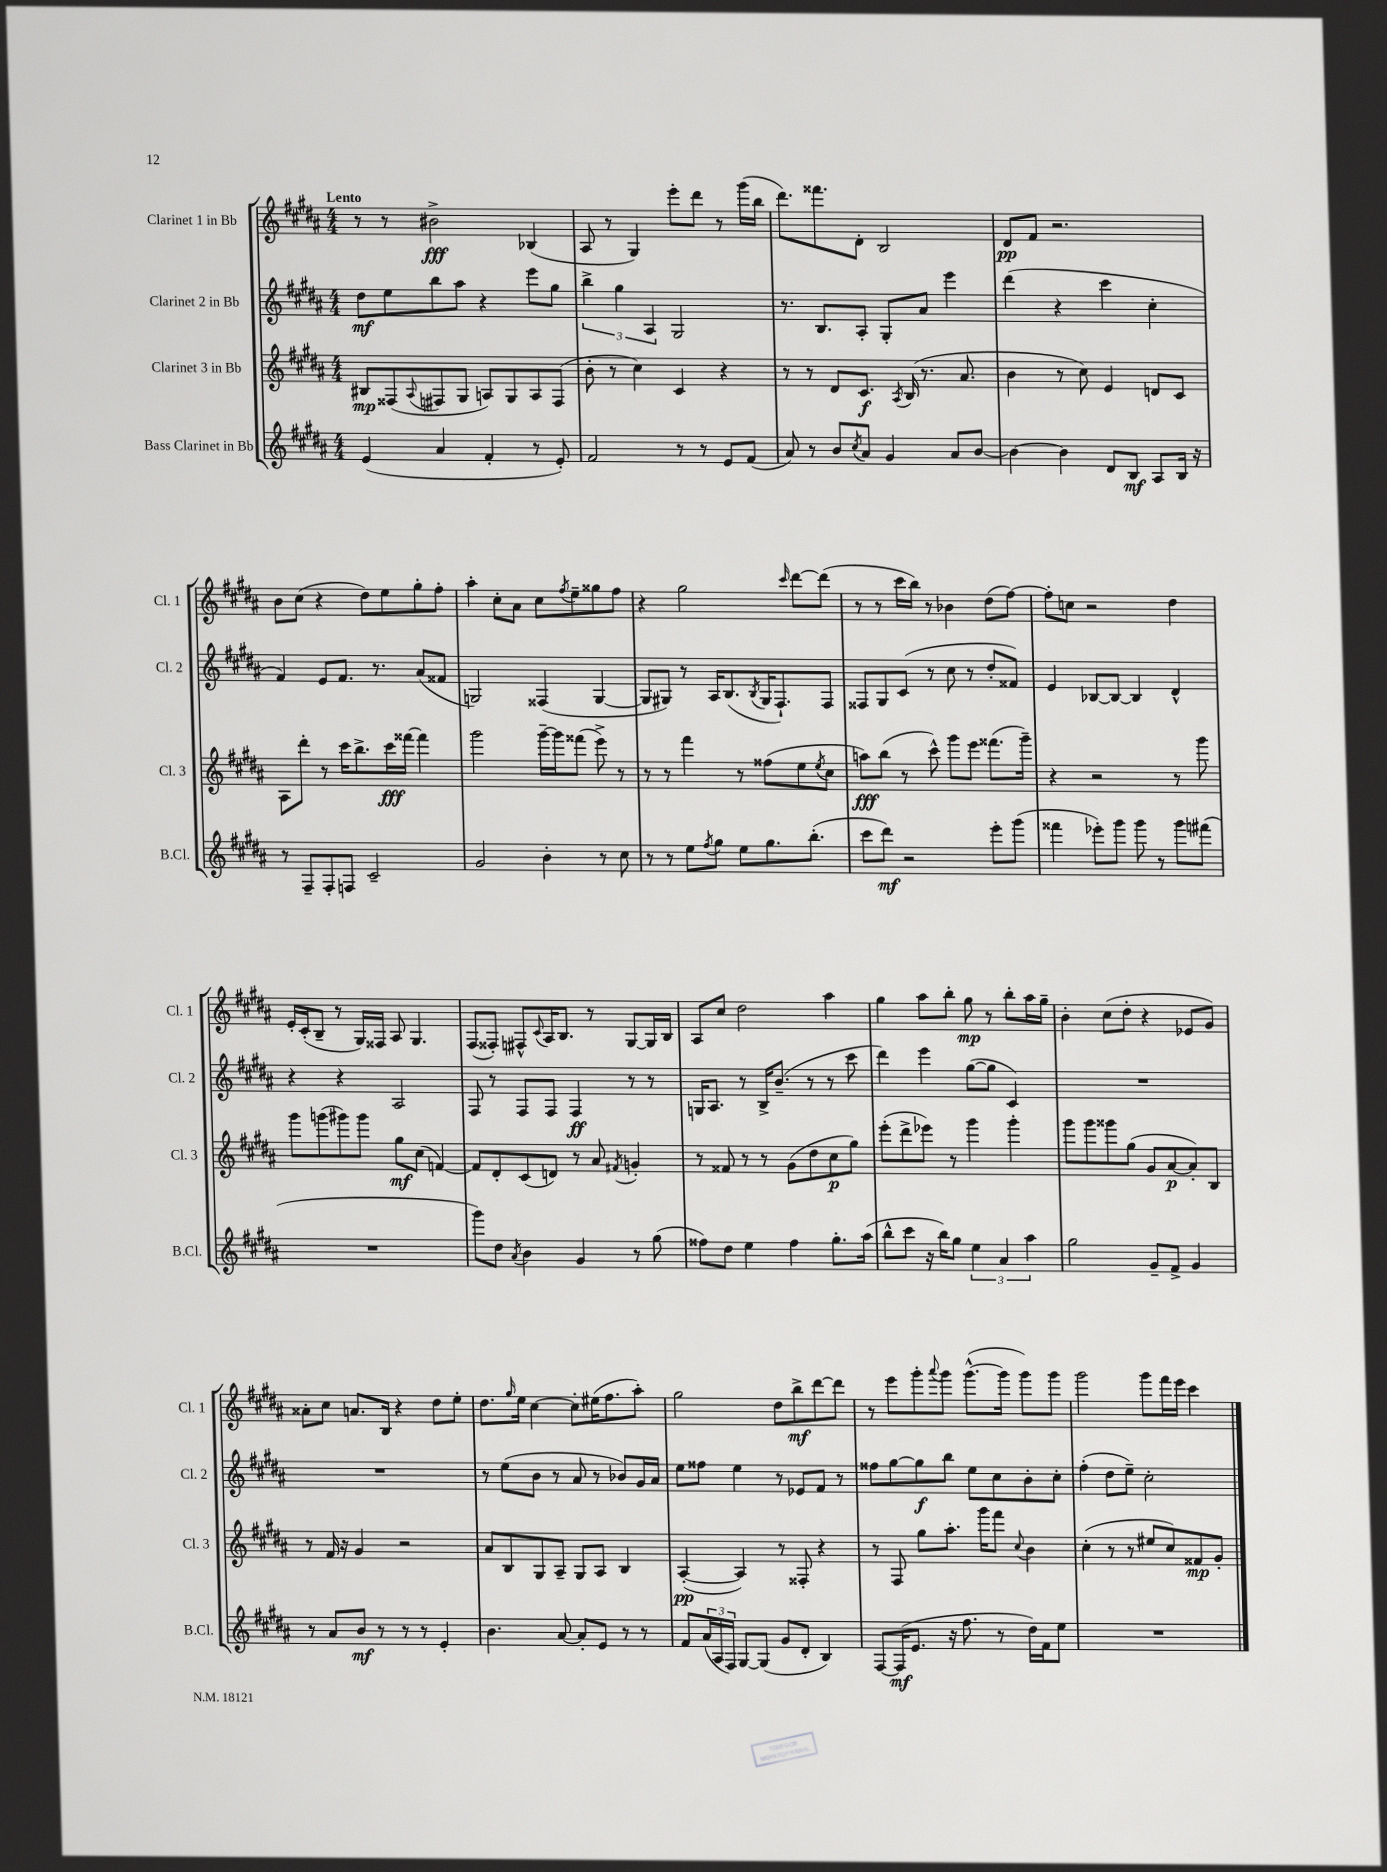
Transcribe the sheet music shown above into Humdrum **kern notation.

**kern	**kern	**kern	**kern
*staff4	*staff3	*staff2	*staff1
*clefG2	*clefG2	*clefG2	*clefG2
*k[f#c#g#d#a#]	*k[f#c#g#d#a#]	*k[f#c#g#d#a#]	*k[f#c#g#d#a#]
*M4/4	*M4/4	*M4/4	*M4/4
(4e	8B#	8dd#	8r
.	(8F##	8ee	8r
.	8qqA#	.	.
4a#	8F#	8bb	2b#^
.	8G#	8aa#	.
4f#'	8A)	4r	.
.	8G#	.	.
8r	8A	8eee	(4B-
8e')	(8F#	8gg#	.
=	=	=	=
2f#	8b'	6bb^	8A#
.	8r	.	8r
.	.	6gg#	.
.	4cc#)	.	4G#)
.	.	6A#	.
8r	4c#	2G#	8eee'
8r	.	.	8ddd#
8e	4r	.	8r
(8f#	.	.	(16ggg#
.	.	.	16bb
=	=	=	=
8a#)	8r	8.r	8.ddd#)
8r	8r	.	.
.	.	8.B	8.fff##
8b	8d#	.	.
8qcc#	.	.	.
8a#	8.c#	8A#'	8d#'
4g#	.	8G#'	2B
.	8qA#	.	.
.	(16B	.	.
.	8.r	8a#	.
8a#	.	4eee	.
.	8.a#	.	.
[8b	.	.	.
=	=	=	=
4b_	4b	(4ddd#	8d#
.	.	.	8f#
4b]	8r	4r	2.r
.	8cc#)	.	.
8d#	4e	4ccc#	.
8B	.	.	.
8A#	8d	4cc#'	.
16B	8c#	.	.
16r	.	.	.
=	=	=	=
8r	8A#	4f#)	8b
8F#~	8ddd#'	.	(8cc#
8F#'	8r	8e	4r
8F	16ccc#	8.f#	.
.	8.bb^	.	.
2c#~	.	.	8dd#)
.	.	8.r	.
.	16ccc#	.	8ee
.	[16fff##	.	.
.	4fff##]	(8a#	8gg#'
.	.	8f##	8ff#'
=	=	=	=
2g#	2ggg#	2G)	4aa#'
.	.	.	8cc#'
.	.	.	8a#
4b'	[16ggg#~	(4F##	8cc#
.	16ggg#]	.	.
.	.	.	8qff#
.	(8fff##	.	8ee~
8r	8eee^)	[4G	8gg##
8cc#	8r	.	8ff#
=	=	=	=
8r	8r	8G]	4r
8r	8r	8G#)	.
8ee	4fff#	8r	2gg#
8qff#	.	.	.
8gg#	.	16A#	.
.	.	(8.B	.
8ee	8r	.	.
.	.	8qB	.
8.gg#	(8ff##	16G#	.
.	.	8.F#`)	.
.	.	.	16qqccc#
.	8ee	.	[8ddd#
(8.bb'	.	.	.
.	8qee	.	.
.	8cc#	8F#	(8ddd#]
=	=	=	=
8ccc#	8aa)	8F##	8r
8ddd#)	(8bb	8G#	8r
2r	8r	(8c#	16ccc#
.	.	.	16bb)
.	8ccc#^^)	8r	8r
.	8ggg#	8cc#	4b-
.	8eee	8r	.
8eee'	(8.fff##	8dd#'	(8dd#
(8ggg#	.	8f##)	[8ff#)
.	16ggg#~)	.	.
=	=	=	=
4fff##	4r	4e	8ff#']
.	.	.	8cc
8eee-')	2r	[8B-	2r
8ggg#	.	8B-_	.
8ggg#	.	4B-]	.
8r	.	.	.
8ggg#	8r	4d#^^	4dd#
(8fff#	8ggg#	.	.
=	=	=	=
1r	8ggg#	4r	16e'
.	.	.	(16c#'
.	(8ggg	.	8B~
.	8ggg#)	4r	8r
.	8ggg#	.	16G#)
.	.	.	16F##
.	8gg#	2A#	8A#
.	(8cc#	.	4.G#
.	[4f)	.	.
=	=	=	=
8ggg#)	8f]	8F#	(8F#
8dd#	8d#'	8r	8F##')
8qa#	.	.	.
4b	(8c#	8F#	8F#^^
.	.	.	8qqc#
.	8d)	8F#	16A#
.	.	.	8.B
4g#	8r	4F#	.
.	8a#	.	8r
.	8qf#	.	.
8r	4g'	8r	[8G#
(8gg#	.	8r	16G#]
.	.	.	16B
=	=	=	=
8ff##)	8r	16G	8A#
.	.	8.A#	.
8dd#	8f##	.	8cc#
4ee	8r	8r	2dd#
.	8r	16B^	.
.	.	(8.b~	.
4ff##	(8g#	.	.
.	8dd#	8r	.
8.gg#'	8cc#	8r	4aa#
.	8gg#)	8ccc#	.
(16aa#	.	.	.
=	=	=	=
8bb^^	(8eee'	4ddd#)	4gg#
8ccc#	8ddd#^	.	.
16r	8eee-)	4eee	8aa#
16bb)	.	.	.
8gg#	8r	.	8bb'
6ee	4ggg#	([8gg#	8gg#
.	.	8gg#]	8r
6a#	.	.	.
.	4ggg#'	4c#)	8bb'
6aa#	.	.	.
.	.	.	16aa#
.	.	.	16gg#~
=	=	=	=
2gg#	8ggg#	1r	4b'
.	8ggg#	.	.
.	8ggg##	.	(8cc#
.	(8gg#	.	8dd#'
8g#~	8g#	.	4r
8f#^	[8a#	.	.
4g#	8a#'])	.	8e-
.	8B	.	8g#)
=	=	=	=
8r	8r	1r	8a##'
8a#	16f#	.	8cc#
.	16r	.	.
8b	4g#	.	8.a
8r	.	.	.
.	.	.	16B
8r	2r	.	4r
8r	.	.	.
4e'	.	.	8dd#
.	.	.	8ee'
=	=	=	=
4.b	8a#	8r	8.dd#
.	8B	(8ee	.
.	.	.	16qqgg#
.	.	.	16ee
.	8G#	8b	[4cc#
[8a#	8A#~	8r	.
8a#']	8G#	8a#	8cc#']
8e	8A#	8r	(16ee#
.	.	.	8.ff#
8r	4B	8b-)	.
8r	.	16g#	8aa#')
.	.	16a#	.
=	=	=	=
8f#	([4A#'	8ee	2gg#
(24a#	.	8ff##	.
24A#	.	.	.
24F#)	.	.	.
[8G#	4A#])	4ee	.
(8G#]	.	.	.
8g#	8r	8r	8dd#
8d#'	8F##'	8e-	8bb^
4B)	4r	8f#	[8ddd#
.	.	8r	8ddd#]
=	=	=	=
[8F#	8r	8ff##	8r
(16F#]	8F#	[8gg#	8eee
8.e	.	.	.
.	8gg#	8gg#]	8ggg#'
.	.	.	8qqaaa#
16r	8.aa#'	8bb	8ggg#
8.ff#	.	.	.
.	.	8ee	([8.ggg#^^
.	16ggg#	.	.
8r	8fff#	8cc#	.
.	.	.	16ggg#]
.	8qqcc#	.	.
16dd#)	4b	8b'	8ggg#)
16f#	.	.	.
8ee	.	8cc#'	8ggg#
=	=	=	=
1r	(4cc#'	(4ff#'	2ggg#
.	8r	8dd#	.
.	8r	8ee~)	.
.	8ee#	2cc#'	8ggg#
.	8cc#)	.	16fff#
.	.	.	16eee
.	8f##	.	4ccc#
.	8g#'	.	.
==	==	==	==
*-	*-	*-	*-
